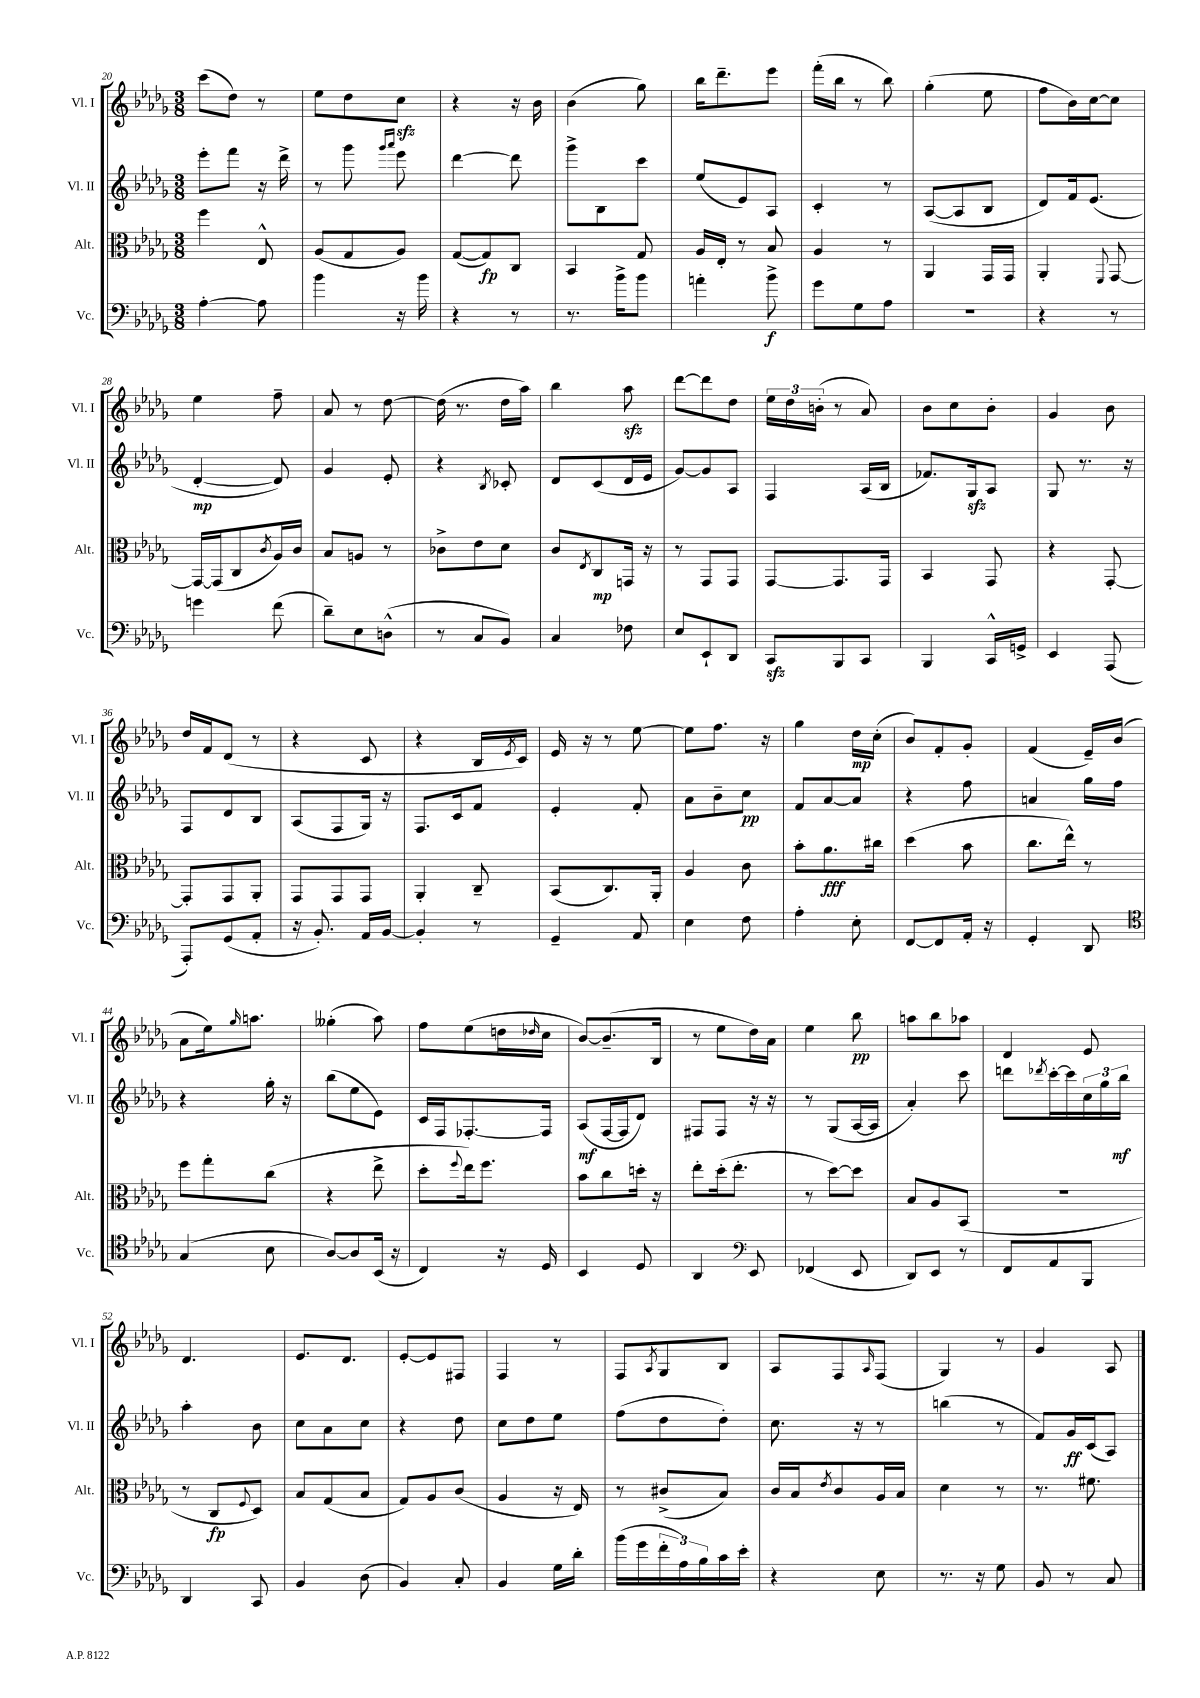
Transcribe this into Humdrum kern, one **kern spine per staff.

**kern	**kern	**kern	**kern
*staff4	*staff3	*staff2	*staff1
*clefF4	*clefC3	*clefG2	*clefG2
*k[b-e-a-d-g-]	*k[b-e-a-d-g-]	*k[b-e-a-d-g-]	*k[b-e-a-d-g-]
*M3/8	*M3/8	*M3/8	*M3/8
[4A-'	4ff	8eee-'	(8ccc
.	.	8fff	8dd-)
8A-]	8E-^^	16r	8r
.	.	16ddd-^	.
=	=	=	=
4b-	(8A-	8r	8ee-
.	8G-	8ggg-	8dd-
.	.	16qqggg-	.
.	.	16qqaaa-	.
16r	8A-)	8eee-	8cc
16b-	.	.	.
=	=	=	=
4r	([8G-	[4ddd-	4r
.	8G-])	.	.
8r	8C	8ddd-]	16r
.	.	.	16b-
=	=	=	=
8.r	4BB-	8ggg-^	(4b-
.	.	8B-	.
16b-^	.	.	.
8b-	8G-	8ccc	8gg-)
=	=	=	=
4a'	16A-	(8ee-	16bb-
.	16E-'	.	8.ddd-~
.	8r	8e-)	.
8b-^	8B-	8A-	8eee-
=	=	=	=
8g-	4A-	4c'	(16fff'
.	.	.	16bb-
8G-	.	.	8r
8A-	8r	8r	8bb-)
=	=	=	=
4.r	4AA-	([8A-	(4gg-'
.	.	8A-]	.
.	16GG-	8B-	8ee-
.	16GG-	.	.
=	=	=	=
4r	4AA-'	8d-)	8ff
.	.	16f	16b-)
.	.	(8.e-	[16cc
.	8qqFF	.	.
8r	[8GG-	.	8cc]
=	=	=	=
4g	16GG-_	[4d-'	4ee-
.	(16GG-]	.	.
.	8C	.	.
.	8qc	.	.
(8f	16A-)	8d-])	8ff~
.	16c	.	.
=	=	=	=
8d-~)	8B-	4g-	8a-
8E-	8A	.	8r
(8D^^	8r	8e-'	[8dd-
=	=	=	=
8r	8c-^	4r	(16dd-]
.	.	.	8.r
8C	8e-	.	.
.	.	8qB-	.
8BB-)	8d-	8c-'	16dd-
.	.	.	16aa-)
=	=	=	=
4C	8c	8d-	4bb-
.	8qE-	.	.
.	8C	(8c	.
8F-	16GG	16d-	8aa-
.	16r	16e-	.
=	=	=	=
8E-	8r	[8g-)	[8ddd-
8EE-`	8GG-	8g-]	8ddd-]
8DD-	8GG-	8A-	8dd-
=	=	=	=
8CC	[8GG-	4F	24ee-
.	.	.	24dd-
.	.	.	(24b'
8BBB-	8.GG-]	.	8r
8CC	.	(16A-	8a-)
.	16GG-	16B-	.
=	=	=	=
4BBB-	4BB-	8.f-)	8b-
.	.	.	8cc
.	.	16G-	.
16CC^^	8GG-	8A-	8b-'
16GG^	.	.	.
=	=	=	=
4EE-	4r	8G-	4g-
.	.	8.r	.
(8AAA-	[8GG-'	.	8b-
.	.	16r	.
=	=	=	=
8AAA-')	8GG-']	8F	16dd-
.	.	.	16f
(8GG-	8GG-	8d-	(8d-
8AA-'	8AA-'	8B-	8r
=	=	=	=
16r	8GG-	(8A-	4r
8.BB-')	.	.	.
.	8GG-	8F	.
16AA-	8GG-	16G-)	8c
[16BB-	.	16r	.
=	=	=	=
4BB-']	4AA-'	8.F	4r
.	.	16c	.
8r	8C~	8f	16B-
.	.	.	8qe-
.	.	.	16c)
=	=	=	=
4GG-~	(8BB-	4e-'	16e-
.	.	.	16r
.	8.C)	.	8r
8AA-	.	8f'	[8ee-
.	16AA-'	.	.
=	=	=	=
4E-	4A-	8a-	8ee-]
.	.	8b-~	8.ff
8F	8c	8cc	.
.	.	.	16r
=	=	=	=
4A-'	8b-'	8f	4gg-
.	8.a-	[8a-	.
8E-'	.	8a-]	16dd-
.	16cc#	.	(16cc'
=	=	=	=
[8FF	(4dd-	4r	8b-)
8FF]	.	.	8f'
16AA-'	8b-	8ff	8g-'
16r	.	.	.
=	=	=	=
4GG-'	8.cc	4a	(4f
.	16ee-^^)	.	.
8DD-	8r	16gg-	16e-~)
.	.	16ff	(16b-
=	=	=	=
*clefC4	*	*	*
(4G-	8ff	4r	8a-
.	8gg-'	.	16ee-)
.	.	.	16qqgg-
.	.	.	8.aa
8B-	(8cc	16gg-'	.
.	.	16r	.
=	=	=	=
[8A-)	4r	(8bb-	(4gg--'
8A-]	.	8ee-	.
(16BB-	8ee-^	8e-)	8aa-)
16r	.	.	.
=	=	=	=
4C)	8dd-'	16c	8ff
.	.	16F	.
.	8qqff	.	.
.	16ee-)	[8.F-'	(8ee-
.	8.ff	.	.
16r	.	.	16dd
.	.	.	16qqdd-
16D-	.	16F-]	16cc
=	=	=	=
4BB-	8b-	(8A-	[8b-)
.	8cc	[16F	(8.b-~]
.	.	16F]	.
8D-	16dd'	8d-)	.
.	16r	.	16B-
=	=	=	=
4AA-	8ee-'	8F#	8r
.	(16dd-'	8F#	8ee-
.	8.ee-'	.	.
*clefF4	*	*	*
8EE-	.	16r	16dd-)
.	.	16r	16a-
=	=	=	=
(4FF-	8r	8r	4ee-
.	[8dd-)	(8G-	.
8EE-	8dd-]	[16A-	8bb-
.	.	16A-]	.
=	=	=	=
8DD-)	8B-	4a-')	8aa
8EE-	8A-	.	8bb-
8r	(8BB-	8ccc	8aa-
=	=	=	=
8FF	4.r	8ddd	4d-
.	.	8qddd-	.
8AA-	.	[16ccc'	.
.	.	16ccc]	.
8BBB-	.	24cc	8e-
.	.	24gg-	.
.	.	24bb-	.
=	=	=	=
4DD-	8r	4aa-'	4.d-
.	8C	.	.
.	8qqF	.	.
8CC	8D-)	8b-	.
=	=	=	=
4BB-	8B-	8cc	8.e-
.	(8G-	8a-	.
.	.	.	8.d-
(8D-	8B-	8cc	.
=	=	=	=
4BB-)	8G-)	4r	[8e-'
.	8A-	.	8e-]
8C'	(8c	8dd-	8F#
=	=	=	=
4BB-	4A-	8cc	4F
.	.	8dd-	.
16G-	16r	8ee-	8r
16d-'	16E-)	.	.
=	=	=	=
(16b-	8r	(8ff	8F
16g-	.	.	.
.	.	.	8qA-
24f'	(8c#^	8dd-	8G-
24A-)	.	.	.
24B-	.	.	.
16c	8B-)	8dd-')	8B-
16e-'	.	.	.
=	=	=	=
4r	16c	8.cc	8A-
.	16B-	.	.
.	8qe-	.	.
.	8c	.	8F
.	.	16r	.
.	.	.	16qqA-
8E-	16A-	8r	(8F
.	16B-	.	.
=	=	=	=
8.r	4d-	(4bb	4G-)
16r	.	.	.
8G-	8r	8r	8r
=	=	=	=
8BB-	8.r	8f)	4g-
8r	.	16g-	.
.	8.f#	(16c	.
8C	.	8A-)	8A-
==	==	==	==
*-	*-	*-	*-
